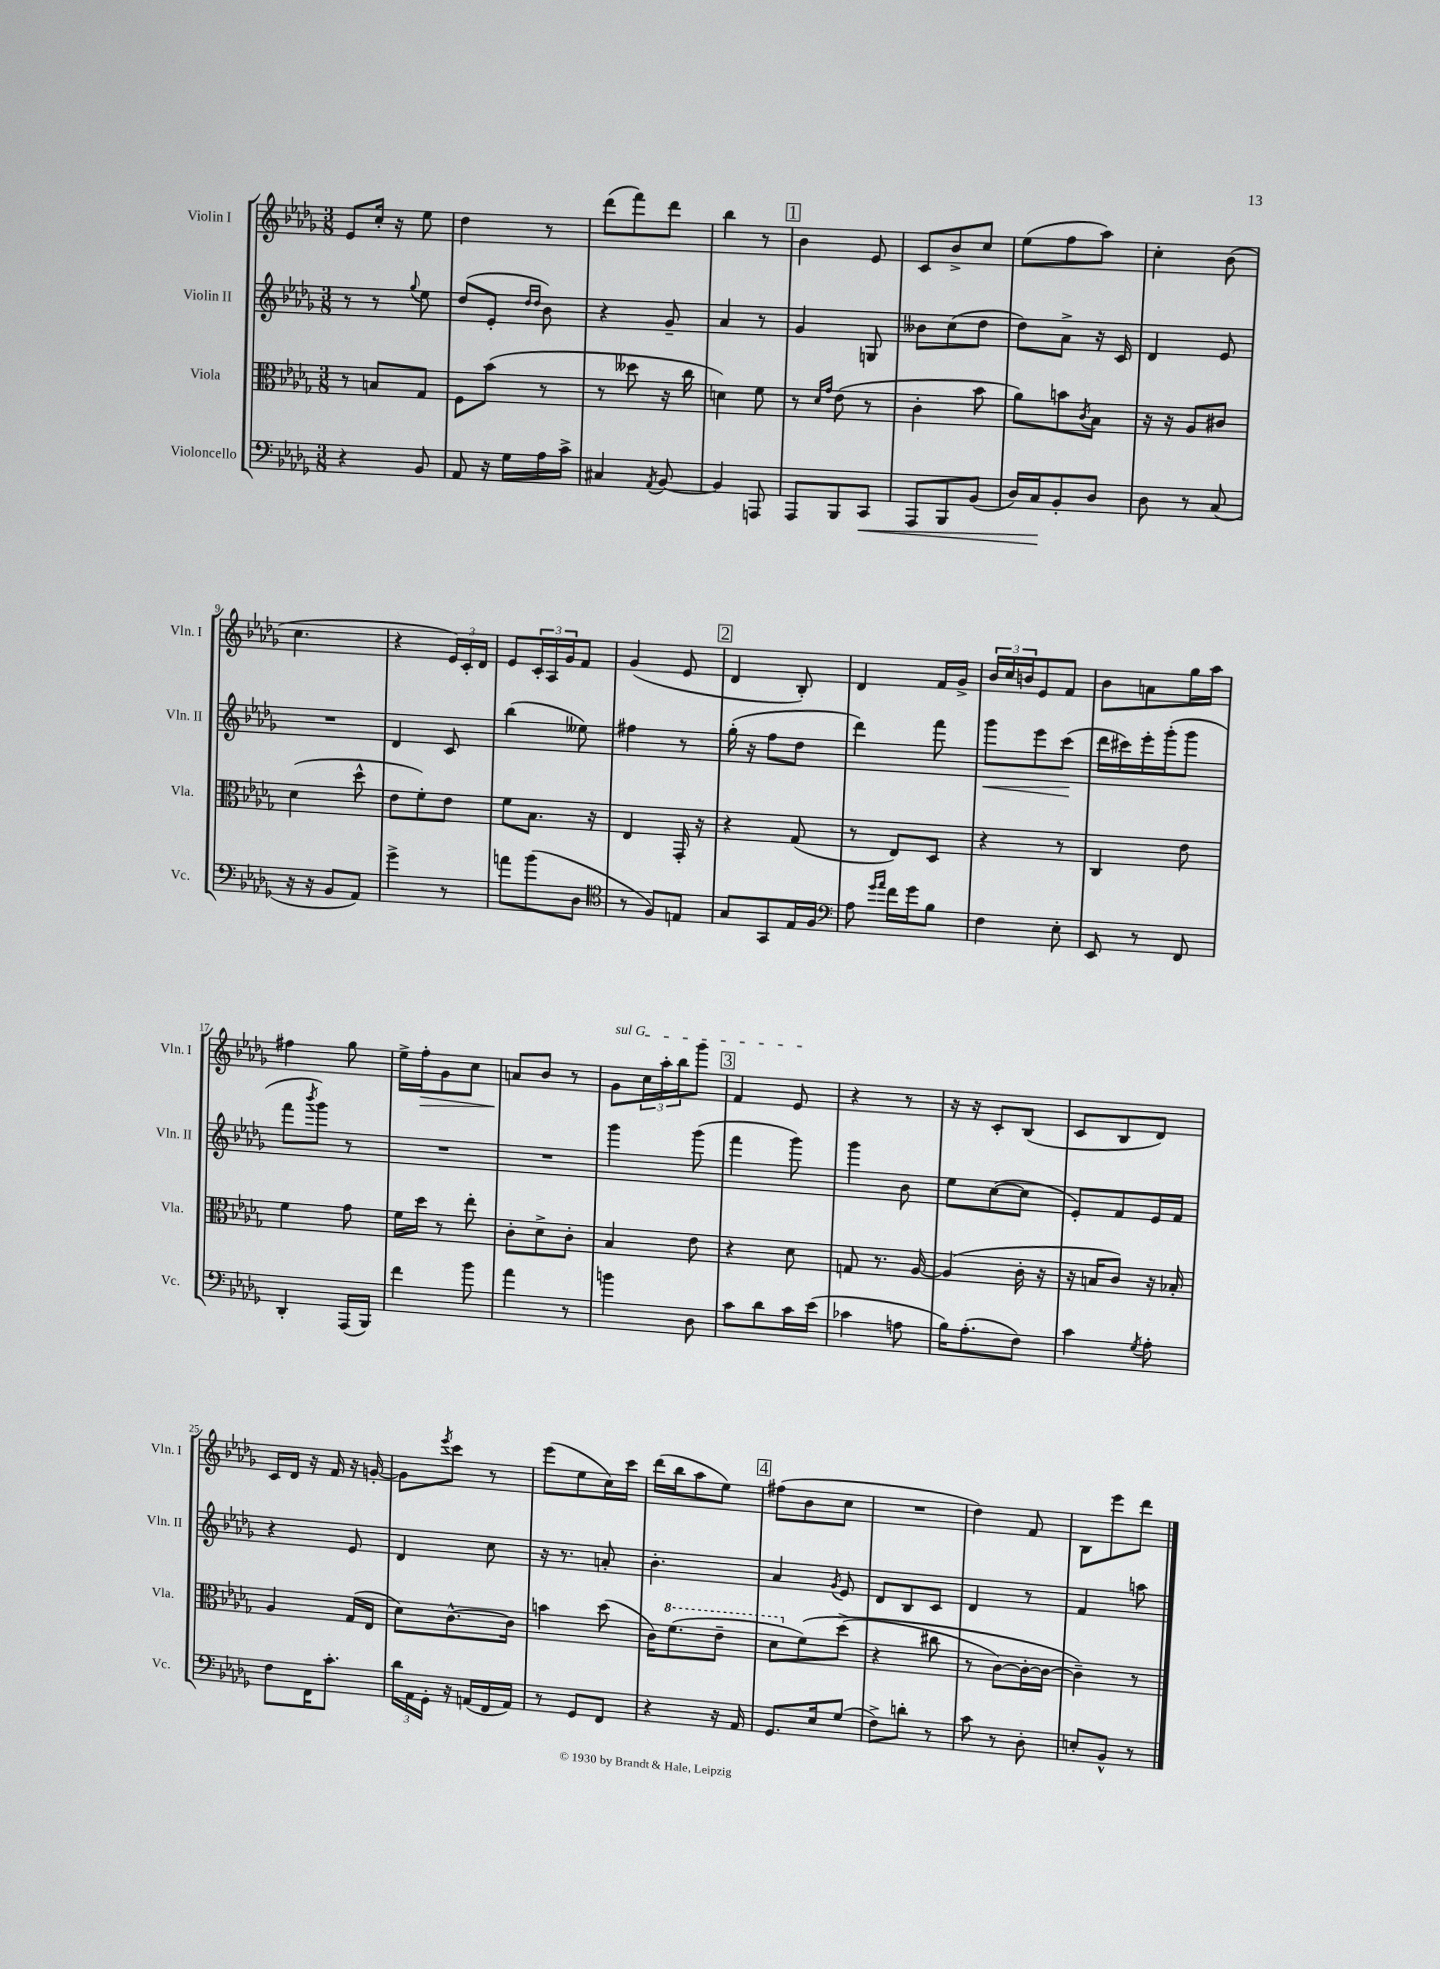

**kern	**kern	**kern	**kern
*staff4	*staff3	*staff2	*staff1
*clefF4	*clefC3	*clefG2	*clefG2
*k[b-e-a-d-g-]	*k[b-e-a-d-g-]	*k[b-e-a-d-g-]	*k[b-e-a-d-g-]
*M3/8	*M3/8	*M3/8	*M3/8
4r	8r	8r	8e-
.	8B	8r	16cc'
.	.	.	16r
.	.	8qqgg-	.
8BB-	8G-	8ee-	8ee-
=	=	=	=
8AA-	8F	(8dd-	4dd-
16r	(8b-	8e-'	.
16G-	.	.	.
.	.	16qqdd-	.
.	.	16qqdd-	.
16A-	8r	8b-)	8r
16c^	.	.	.
=	=	=	=
4C#	8r	4r	(8ddd-
.	8dd--	.	8fff)
8qAA-	.	.	.
[8BB-	16r	8g-~	8ddd-
.	16cc	.	.
=	=	=	=
4BB-]	4d)	4a-	4bb-
8AAA	8f	8r	8r
=	=	=	=
8AAA-	8r	4g-	4b-
.	16qqd-	.	.
.	16qqg-	.	.
8BBB-	(8e-	.	.
8CC	8r	8G	8e-
=	=	=	=
8AAA-	4c'	8b--	8c
8BBB-	.	(8cc	8b-^
(8BB-	8b-	8dd-	8cc
=	=	=	=
16D-)	8a-)	8dd-)	(8ee-
16C	.	.	.
8BB-'	8b	8a-^	8ff
.	8qc	.	.
8D-	8B-	16r	8aa-)
.	.	16c	.
=	=	=	=
8D-	16r	4d-	4cc'
.	16r	.	.
8r	8A-	.	.
(8C	8c#	8e-	(8b-
=	=	=	=
16r	(4d-	4.r	4.cc
16r	.	.	.
8BB-	.	.	.
8AA-)	8dd-^^	.	.
=	=	=	=
4g-^	8e-	4d-	4r
.	8f')	.	.
8r	8e-	8c	24e-)
.	.	.	24c'
.	.	.	24d-
=	=	=	=
8a	8f	(4bb-	8e-
(8b-	8.B-	.	24c'
.	.	.	24A-
.	.	.	24g-
8D-	.	8ee--)	8f
.	16r	.	.
=	=	=	=
*clefC4	*	*	*
8r	4E-	4ff#	(4g-
8F)	.	.	.
8E	16GG-'	8r	8e-
.	16r	.	.
=	=	=	=
8G-	4r	(16gg-'	4d-
.	.	16r	.
8GG-	.	8ff	.
16E-	(8G-	8dd-	8B-')
16F	.	.	.
=	=	=	=
*clefF4	*	*	*
8A-	8r	4ddd-)	4d-
16qqg-	.	.	.
16qqa-	.	.	.
16f	8E-)	.	.
16g-	.	.	.
8B-	8D-	8fff	16f
.	.	.	16g-^
=	=	=	=
4F	4r	8ggg-	24b-
.	.	.	24cc
.	.	.	24b
.	.	8eee-	8e-
8E-'	8r	(8ccc	8f
=	=	=	=
8EE-	4C	16ddd-	8b-
.	.	16ccc#)	.
8r	.	16eee-'	8a
.	.	(16ggg-'	.
8FF	8e-	8ggg-	16gg-
.	.	.	16aa-
=	=	=	=
4DD-'	4f	8fff	4ff#
.	.	8qbbb-	.
.	.	8ggg-)	.
(16AAA-	8g-	8r	8gg-
16BBB-)	.	.	.
=	=	=	=
4f	16f	4.r	16ee-^
.	16dd-	.	16ff'
.	8r	.	8g-
8b-	8ee-'	.	8cc
=	=	=	=
4a-	8c'	4.r	8a
.	8d-^	.	8b-
8r	8c'	.	8r
=	=	=	=
4b	4B-	4ggg-	8g-
.	.	.	24cc
.	.	.	24aa-'
.	.	.	24bb-
8D-	8e-	(8ggg-	8ggg-
=	=	=	=
8c	4r	4fff	4f
8d-	.	.	.
16c	8d-	8ggg-)	8e-
(16e-	.	.	.
=	=	=	=
4c-	8G	4ggg-	4r
.	8.r	.	.
8A	.	8b-	8r
.	[16A-	.	.
=	=	=	=
16B-)	(4A-]	8ee-	16r
(8.A-'	.	.	16r
.	.	([8cc	8c'
8F)	16c'	8cc]	(8B-
.	16r	.	.
=	=	=	=
4c	16r	8e-')	8c
.	16B	.	.
.	8c)	8f	8B-
8qG-	.	.	.
8A-'	16r	16e-	8d-)
.	16B-'	16f	.
=	=	=	=
8F	4A-	4r	16c
.	.	.	16d-
16FF	.	.	16r
8.c'	.	.	16f
.	(16G-	8e-	16r
.	16E-	.	[16g'
=	=	=	=
24d-	8d-)	4d-	8g]
24AA-	.	.	.
24GG-'	.	.	.
.	.	.	8qeee-
16r	[8.c^^	.	8ccc
(16AA	.	.	.
16FF	.	8cc	8r
16AA)	16c]	.	.
=	=	=	=
8r	4b	16r	(8eee-
.	.	8.r	.
8GG-	.	.	8ee-
8FF	(8dd-	8a'	16cc)
.	.	.	16ccc
=	=	=	=
4r	16c)	4.b-'	(16ddd-
.	(8.ff	.	16bb-
.	.	.	8aa-
16r	8ee-~	.	8ee-)
16AA-	.	.	.
=	=	=	=
8.GG-	8dd-	4a-	(8ff#
.	&(8f)	.	8b-
16E-	.	.	.
.	.	8qg-	.
(8G-	(8dd-^	8e-	8cc
=	=	=	=
8F^)	4r	8d-	4.r
8d'	.	8B-	.
8r	8cc#	8c	.
=	=	=	=
8c	8r	4d-	4dd-)
8r	[8c)	.	.
8D-'	16c'_	8r	8f
.	16c_	.	.
=	=	=	=
8E'	4c~]&)	4f	8B-
8BB-^^	.	.	8eee-
8r	8r	8aa	8ddd-
==	==	==	==
*-	*-	*-	*-
